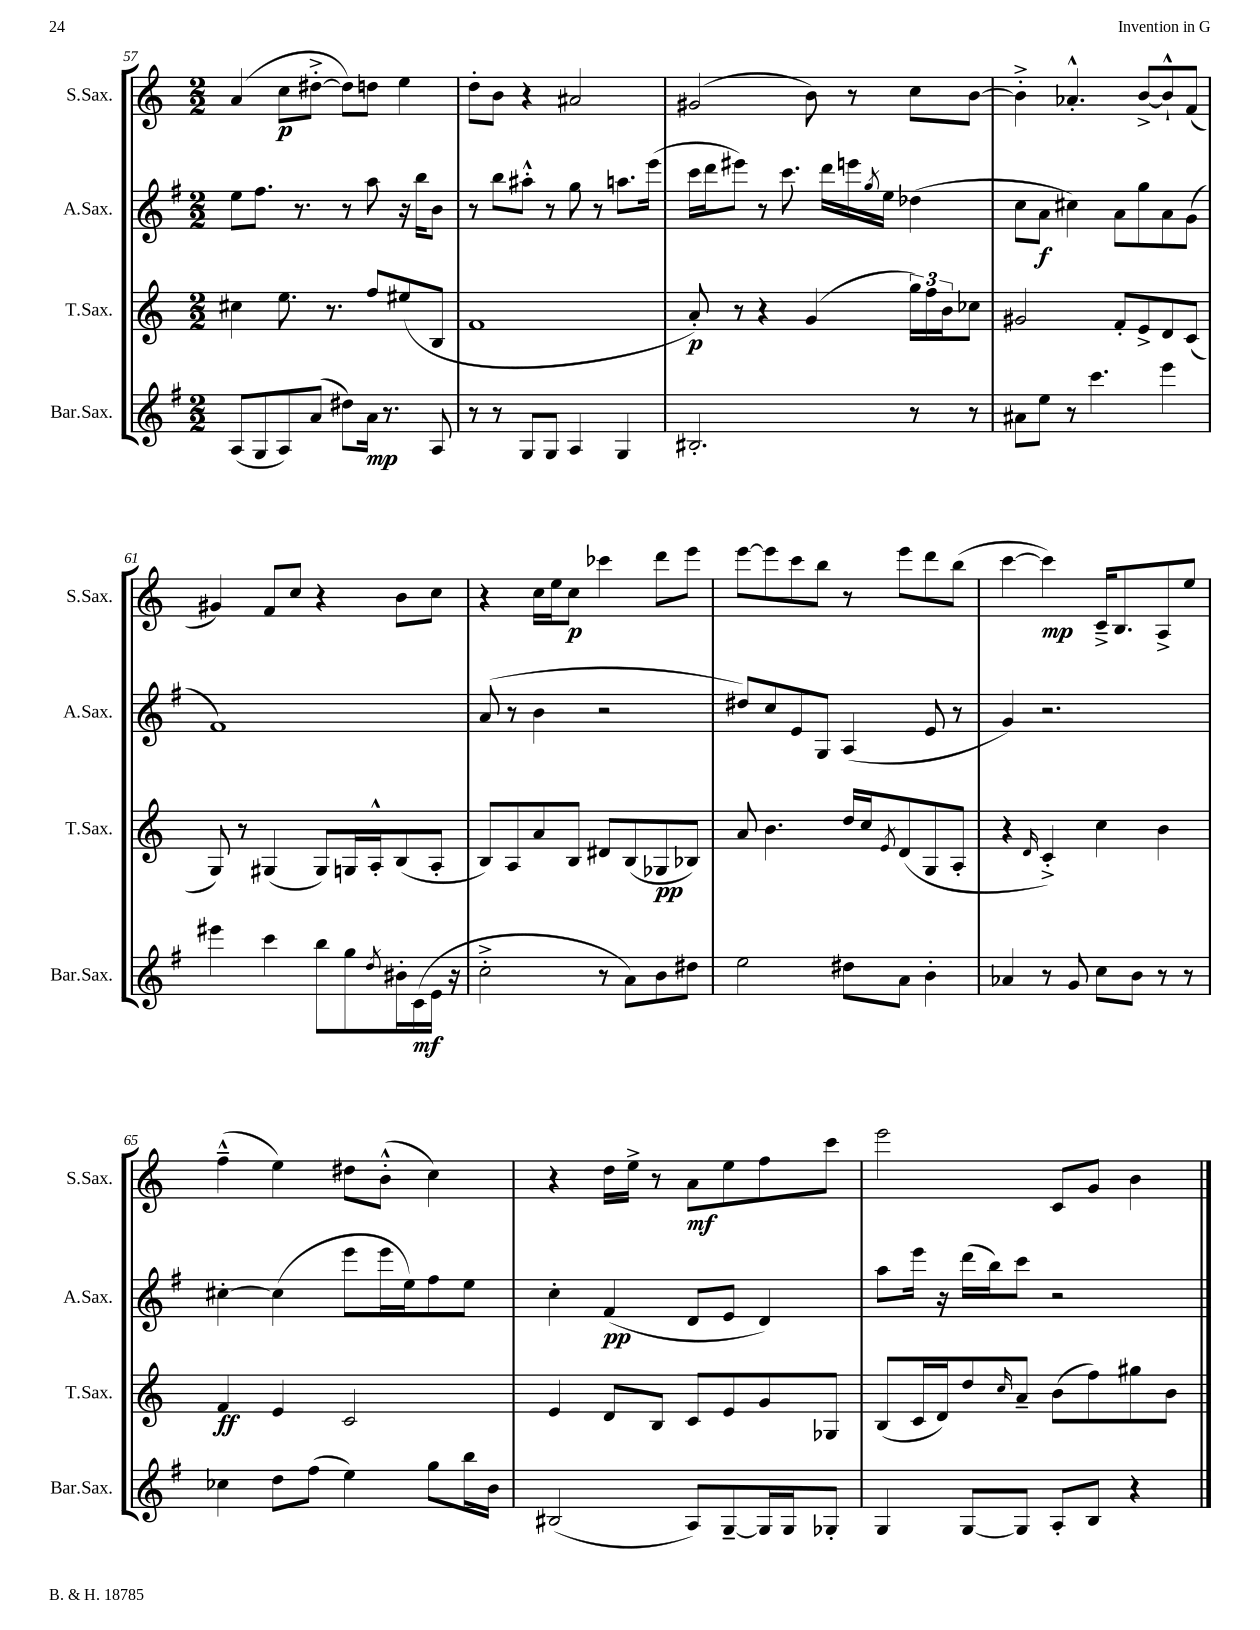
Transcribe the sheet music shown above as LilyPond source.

<<
\new StaffGroup <<
\new Staff = "s0" \with { instrumentName = "S.Sax." shortInstrumentName = "S.Sax." } {
    \clef treble \key c \major \numericTimeSignature \time 2/2
    a'4( c''8\p dis''8~-.-> dis''8) d''8 e''4 |
    d''8-. b'8 r4 ais'2 |
    gis'2( b'8) r8 c''8 b'8~ |
    b'4-.-> aes'4.-.-^ b'8~-> b'8-!-^ f'8( |
    gis'4) f'8 c''8 r4 b'8 c''8 |
    r4 c''16 e''16 c''8\p ces'''4 d'''8 e'''8 |
    e'''8~ e'''8 c'''8 b''8 r8 e'''8 d'''8 b''8( |
    c'''4~ c'''4\mp) c'16---> b8. a8-> e''8 |
    f''4---^( e''4) dis''8 b'8-.-^( c''4) |
    r4 d''16 e''16-> r8 a'8\mf e''8 f''8 c'''8 |
    e'''2 c'8 g'8 b'4 \bar "|." |
}
\new Staff = "s1" \with { instrumentName = "A.Sax." shortInstrumentName = "A.Sax." } {
    \clef treble \key g \major \numericTimeSignature \time 2/2
    e''8 fis''8. r8. r8 a''8 r16 b''16 b'8 |
    r8 b''8 ais''8-.-^ r8 g''8 r8 a''8. e'''16( |
    c'''16 d'''16 eis'''8) r8 c'''8. d'''16 e'''16 \acciaccatura { g''8 } e''16 des''4( |
    c''8 a'8\f cis''4) a'8 g''8 a'8 g'8( |
    fis'1) |
    a'8( r8 b'4 r2 |
    dis''8) c''8 e'8 g8 a4( e'8 r8 |
    g'4) r2. |
    cis''4~-. cis''4( e'''8 e'''16 e''16) fis''8 e''8 |
    c''4-. fis'4\pp( d'8 e'8 d'4) |
    a''8 e'''16 r16 d'''16( b''16) c'''8 r2 \bar "|." |
}
\new Staff = "s2" \with { instrumentName = "T.Sax." shortInstrumentName = "T.Sax." } {
    \clef treble \key c \major \numericTimeSignature \time 2/2
    cis''4 e''8. r8. f''8 eis''8( b8 |
    f'1 |
    a'8-.\p) r8 r4 g'4( \tuplet 3/2 { g''16) f''16 b'16 } ces''8 |
    gis'2 f'8-. e'8-> d'8 c'8( |
    g8) r8 gis4( gis8) g16 a16-.-^ b8( a8-. |
    b8) a8 a'8 b8 dis'8 b8( ges8\pp bes8) |
    a'8 b'4. d''16 c''16 \acciaccatura { e'8 } d'8( g8 a8-. |
    r4 \grace { d'16 } c'4-.->) c''4 b'4 |
    f'4\ff e'4 c'2 |
    e'4 d'8 b8 c'8 e'8 g'8 ges8 |
    b8( c'16 d'16) d''8 \grace { c''16 } a'8-- b'8( f''8) gis''8 b'8 \bar "|." |
}
\new Staff = "s3" \with { instrumentName = "Bar.Sax." shortInstrumentName = "Bar.Sax." } {
    \clef treble \key g \major \numericTimeSignature \time 2/2
    a8( g8 a8) a'8( dis''8) a'16\mp r8. a8 |
    r8 r8 g8 g8 a4 g4 |
    bis2.-. r8 r8 |
    ais'8 e''8 r8 c'''4. e'''4 |
    eis'''4 c'''4 b''8 g''8 \acciaccatura { d''8 } bis'16-. c'16\mf( e'16 r16 |
    c''2-.-> r8 a'8) b'8 dis''8 |
    e''2 dis''8 a'8 b'4-. |
    aes'4 r8 g'8 c''8 b'8 r8 r8 |
    ces''4 d''8 fis''8( e''4) g''8 b''16 b'16 |
    bis2( a8) g8~-- g16 g16 ges8-. |
    g4 g8~ g8 a8-. b8 r4 \bar "|." |
}
>>
>>
\layout { \context { \Score currentBarNumber = #57 } }
